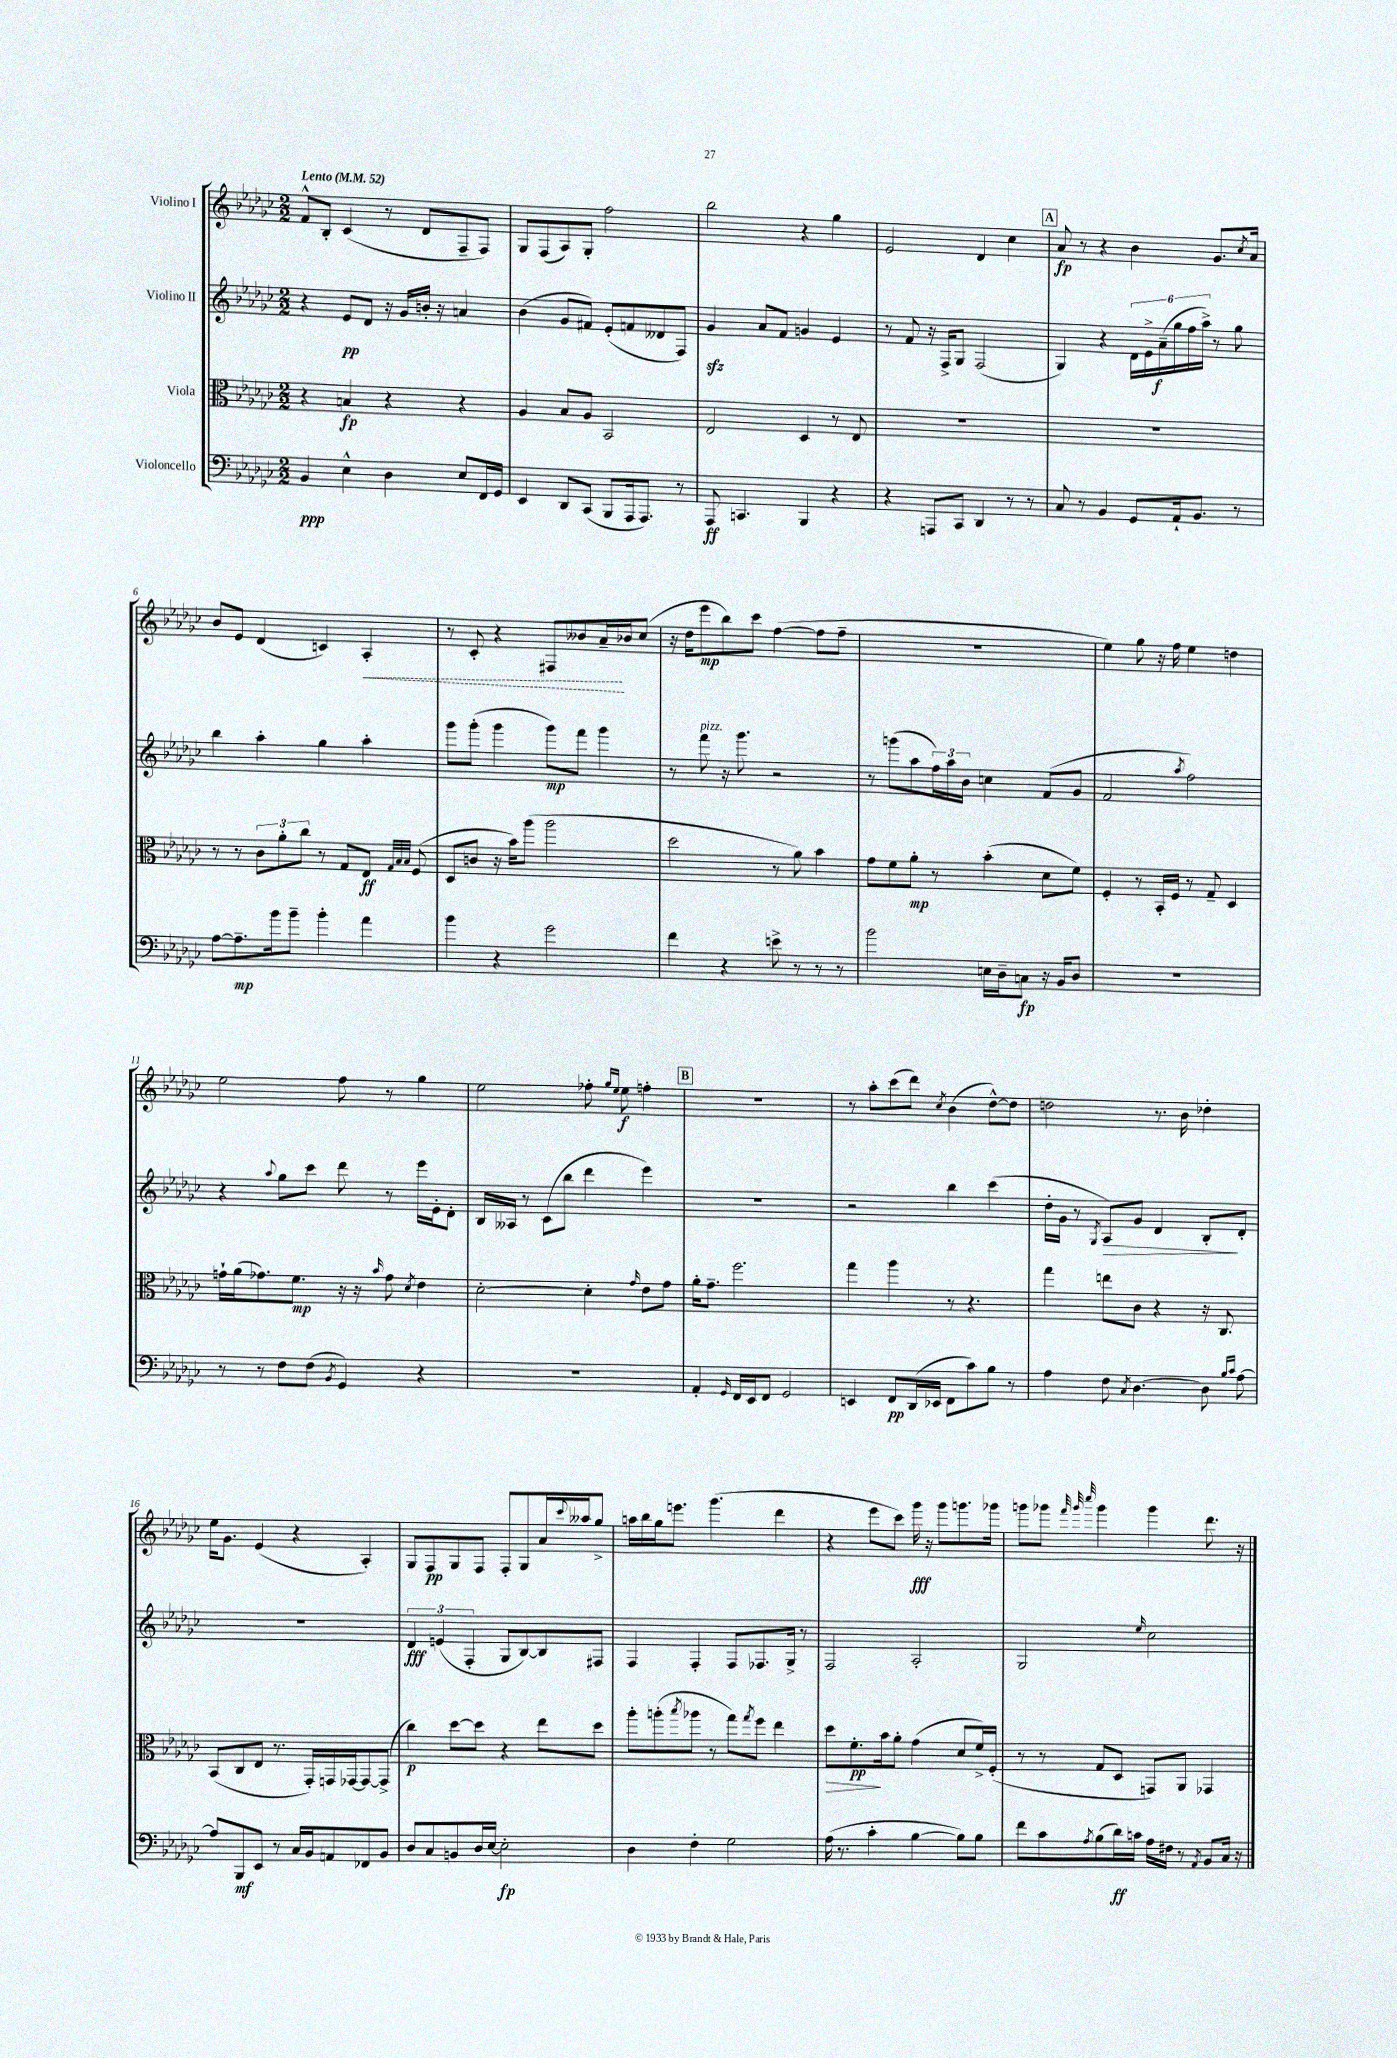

**kern	**kern	**kern	**kern
*staff4	*staff3	*staff2	*staff1
*clefF4	*clefC3	*clefG2	*clefG2
*k[b-e-a-d-g-c-]	*k[b-e-a-d-g-c-]	*k[b-e-a-d-g-c-]	*k[b-e-a-d-g-c-]
*M2/2	*M2/2	*M2/2	*M2/2
*MM52	*MM52	*MM52	*MM52
4BB-	4r	4r	8f^^
.	.	.	8B-'
4E-^^	4B	8e-	(4c-
.	.	8d-	.
4D-	4r	16r	8r
.	.	16g-	.
.	.	16b'	8d-
.	.	16r	.
8E-	4r	4a	8F~
16FF	.	.	8F)
16GG-	.	.	.
=	=	=	=
4EE-	4A-	(4b-	8G-
.	.	.	(8F
8DD-	8B-	8g-	8A-)
(8CC-	8A-	8f#)	8G-'
8BBB-	2BB-	(8e-'	2ff
16AAA-	.	8f	.
8.AAA-)	.	.	.
.	.	8d--	.
8r	.	8F)	.
=	=	=	=
8AAA-	2E-	4g-	2bb-
4.CC	.	.	.
.	.	8a-	.
.	.	8f	.
4BBB-	4D-	4g	4r
4r	8r	4e-	4gg-
.	8E-	.	.
=	=	=	=
4r	1r	8r	2e-
.	.	8f	.
8AAA	.	16r	.
.	.	16F^	.
8CC-	.	8G-	.
4DD-	.	(2F	4d-
8r	.	.	4cc-
8r	.	.	.
=	=	=	=
8C-	1r	4G-)	8a-
8r	.	.	8r
4BB-	.	4r	4r
8GG-	.	24d-	4b-
.	.	24e-^	.
.	.	(24a-~	.
16AA-`	.	24gg-	.
.	.	24ff	.
8.BB-	.	.	.
.	.	24aa-^)	.
.	.	8r	8.g-
8r	.	8gg-	.
.	.	.	8qcc-
.	.	.	16a-
=	=	=	=
[8A-	8r	4bb-	8b-
8.A-~]	8r	.	8e-
.	12c-	4aa-'	(4d-
16b-	.	.	.
.	12a-'	.	.
8b-~	.	.	.
.	12cc-	.	.
4b-'	8r	4gg-	4c)
.	8G-	.	.
4a-	8E-	4aa-'	4A-'
.	32qqG-	.	.
.	32qqB-	.	.
.	32qqB-	.	.
.	(8F	.	.
=	=	=	=
4b-	8D-	8ggg-	8r
.	8c	(8ggg-'	8c-'
4r	16r	4ggg-	4r
.	16b-)	.	.
.	(8aa-	.	.
2g-	2aa-	8ggg-)	8F#
.	.	8fff	8b--
.	.	4ggg-	16a-~
.	.	.	16b-
.	.	.	(8cc-
=	=	=	=
4f	2dd-	8r	16r
.	.	.	16dd-
.	.	8fff	8eee-
4r	.	16r	8bb-)
.	.	8.ggg-	.
.	.	.	8ccc-
8e^	8r	2r	([4ff
8r	8a-)	.	.
8r	4b-	.	8ff]
8r	.	.	8ff~
=	=	=	=
2b-	8g-	8r	1r
.	8f	(8ggg	.
.	8a-'	8aa-	.
.	8r	24ff)	.
.	.	24aa-	.
.	.	24b-	.
16E	(4b-'	4cc	.
16D-~	.	.	.
8C	.	.	.
16r	8d-	(8f	.
16BB-	.	.	.
8D-	8f)	8g-	.
=	=	=	=
1r	4F'	2f	4ee-)
.	8r	.	8gg-
.	16BB-'	.	16r
.	16F	.	16ff
.	.	8qaa-	.
.	8r	2ff)	4ee-
.	8G-~	.	.
.	4D-	.	4dd
=	=	=	=
8r	16g`	4r	2ee-
.	(16a-	.	.
8r	8.g-)	.	.
.	.	8qqaa-	.
8F	.	8gg-	.
.	8.f	.	.
(8F	.	8ccc-	.
8qBB-	.	.	.
4GG-)	16r	8ddd-	8ff
.	16r	.	.
.	16qqb-	.	.
.	8g-	8r	8r
.	8qd-	.	.
4r	4e-	16eee-	4gg-
.	.	16e-'	.
.	.	8d-'	.
=	=	=	=
1r	[2d-'	16B-	2ee-
.	.	16A--	.
.	.	8r	.
.	.	(8c-	.
.	.	8bb-	.
.	4d-']	4ddd-	8ff-'
.	.	.	16qqgg-
.	.	.	16qqee-
.	.	.	8ee-
.	16qqg-	.	.
.	8e-	4eee-)	4ff'
.	8g-	.	.
=	=	=	=
4AA-'	16a-'	1r	1r
.	8.g-~	.	.
16qqGG-	.	.	.
16FF	2.ff	.	.
16EE-	.	.	.
8FF	.	.	.
2GG-	.	.	.
=	=	=	=
4EE	4gg-	2r	8r
.	.	.	8aa-'
8FF	4aa-	.	(8ccc-
(16DD-	.	.	8ddd-)
16EE-	.	.	.
.	.	.	8qcc-
8FF	8r	4bb-	(4b-
8c-)	4.r	.	.
8B-	.	(4ccc-	[8dd-^^)
8r	.	.	8dd-]
=	=	=	=
4A-	4gg-	16dd-'	2dd
.	.	16g-	.
.	.	8r	.
.	.	8qG-	.
8F	8ee	8A-)	.
8qC-	.	.	.
[4.D-	8c-	8g-	.
.	4r	4d-	8.r
.	.	.	16b-
8D-]	16r	8B-'	4dd-'
.	8.C-	.	.
16qqB-	.	.	.
16qqc-	.	.	.
[8A-	.	8d-'	.
=	=	=	=
8A-]	(8BB-	1r	16ee-
.	.	.	8.g-
8BBB-	8C-	.	.
8EE-	8E-	.	(4e-
8r	8.r	.	.
16C-	.	.	4r
16BB-	16GG-')	.	.
8AA	16GG	.	.
.	[16GG-	.	.
8FF-	8GG-_	.	4A-')
8BB-	(8GG-^]	.	.
=	=	=	=
8D-	4cc-)	6d-	8G-
8C-	.	.	8F
.	.	(6e	.
8BB	[8dd-	.	8G-
.	.	6F'	.
16D-	8dd-]	.	8F
[16E-	.	.	.
2E-']	4r	8G-	8F'
.	.	[8B-)	8G-
.	8ee-	8B-]	16a-
.	.	.	8qqccc-
.	.	.	16aa--
.	8dd-	8F#	8gg-^
=	=	=	=
4D-	8aa-'	4F	16aa
.	.	.	16bb-
.	(8aa'	.	16gg-
.	.	.	8.eee
.	8qbb-	.	.
4F'	8aa-	4F'	.
.	8r	.	(4.ggg-
2G-	8gg-)	8F	.
.	8qgg-	.	.
.	8ff	8.F-	.
.	4ee-	.	4ddd-
.	.	16G-^	.
.	.	8r	.
=	=	=	=
(16A-	8dd-	2F	4r
8.r	.	.	.
.	8.f'	.	.
4c-'	.	.	8eee-
.	16b-	.	.
.	8a-'	.	8ccc-)
[4B-	(4g-	2A-'	16ggg-
.	.	.	16r
.	.	.	8ggg-
8B-])	8d-	.	8.ggg
8B-	16f^)	.	.
.	(16F'	.	16ggg-
=	=	=	=
8f	8r	2G-	8ggg
8c-	8r	.	8ggg-
.	.	.	32qqfff
.	.	.	32qqggg-
8qA-	.	.	32qqcccc-
(8B-	8G-	.	4ggg-
16d-)	8D-	.	.
16c	.	.	.
.	.	16qqee-	.
16A-	8GG)	2cc-	4ggg-
16F#	.	.	.
8r	8AA-	.	.
8qAA-	.	.	.
8BB-	4GG-	.	8.ddd-
16C-	.	.	.
16r	.	.	16r
==	==	==	==
*-	*-	*-	*-
